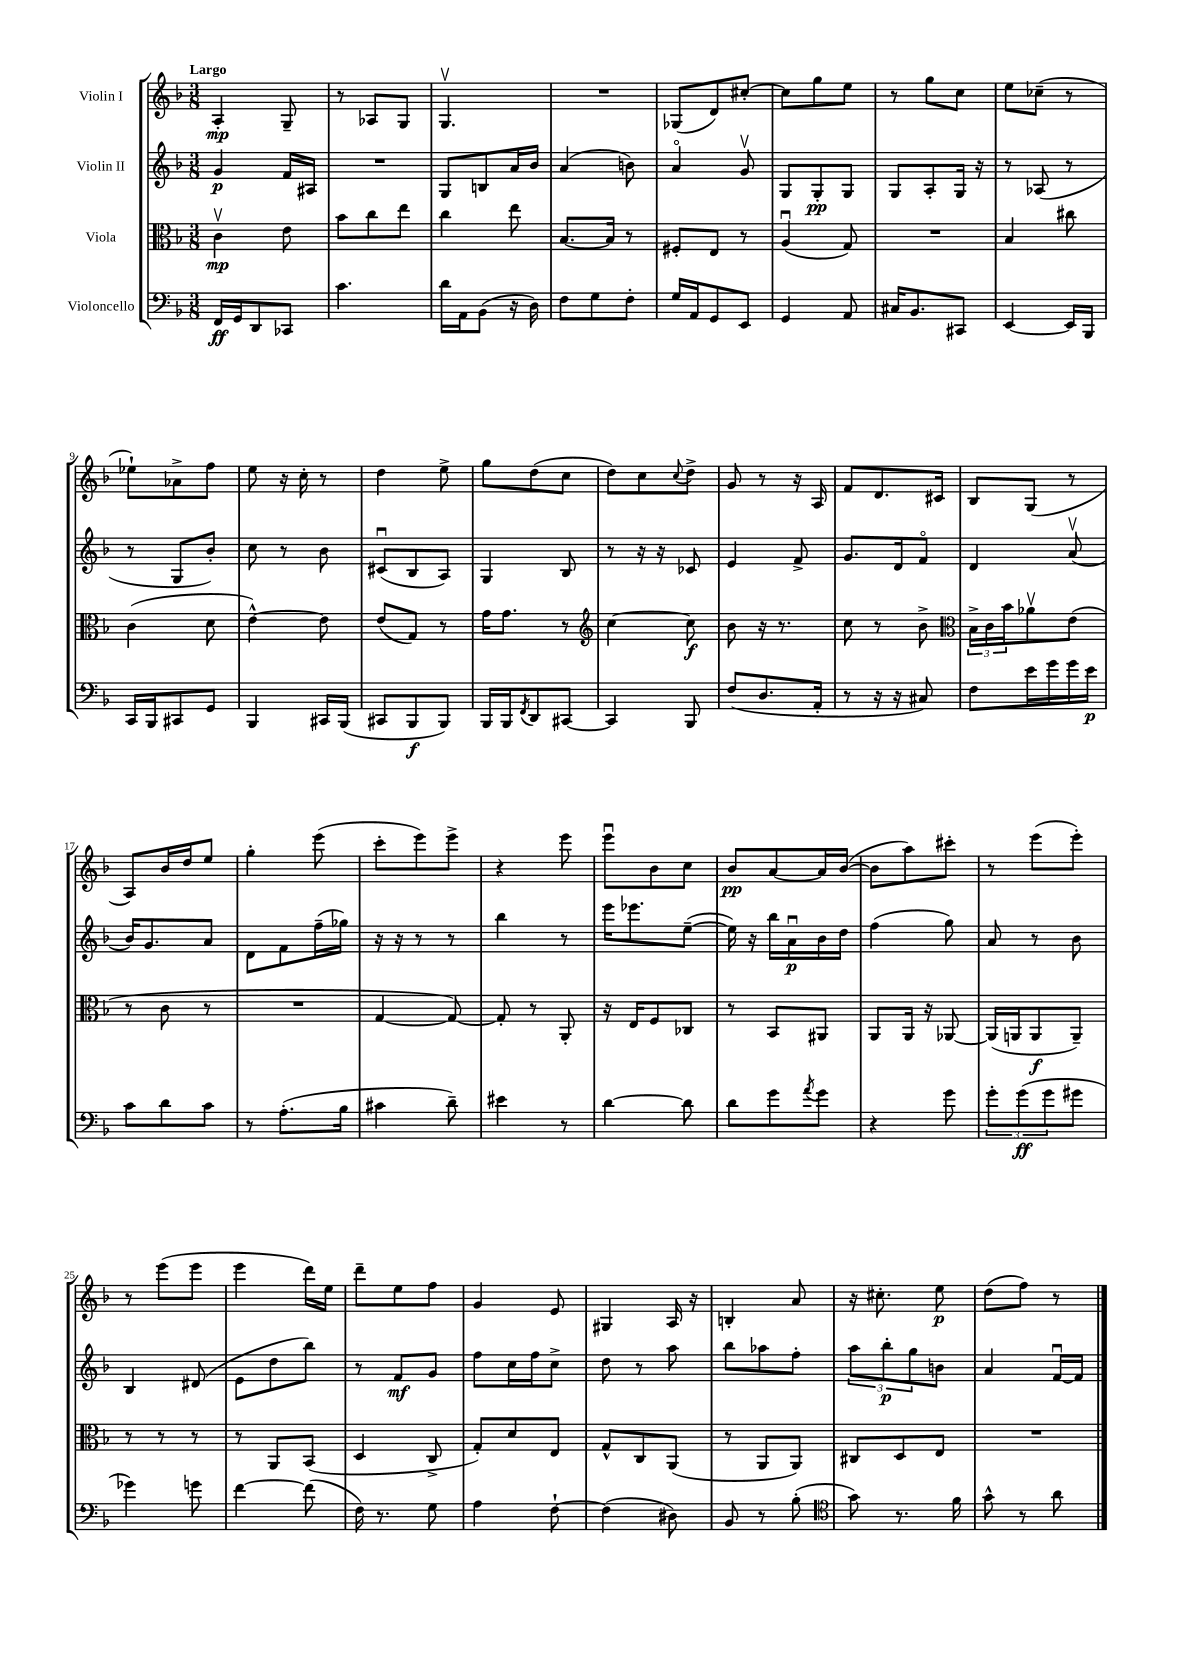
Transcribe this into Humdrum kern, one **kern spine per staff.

**kern	**dynam	**kern	**dynam	**kern	**dynam	**kern	**dynam
*part4	*part4	*part3	*part3	*part2	*part2	*part1	*part1
*staff4	*staff4	*staff3	*staff3	*staff2	*staff2	*staff1	*staff1
*I"Violoncello	*	*I"Viola	*	*I"Violin II	*	*I"Violin I	*
*clefF4	*	*clefC3	*	*clefG2	*	*clefG2	*
*k[b-]	*	*k[b-]	*	*k[b-]	*	*k[b-]	*
*M3/8	*	*M3/8	*	*M3/8	*	*M3/8	*
=1	=1	=1	=1	=1	=1	=1	=1
!	!	!	!	!	!	!LO:TX:a:B:t=Largo	!
16FF/LL	ff	4cv\	mp	4g/	p	4A'/	mp
16GG/J	.	.	.	.	.	.	.
8DD/	.	.	.	.	.	.	.
8CC-X/J	.	8e\	.	16f/LL	.	8G~/	.
.	.	.	.	16A#X/JJ	.	.	.
=2	=2	=2	=2	=2	=2	=2	=2
4.c\	.	8b-\L	.	4.r	.	8r	.
.	.	8cc\	.	.	.	8A-X/L	.
.	.	8ee\J	.	.	.	8G/J	.
=3	=3	=3	=3	=3	=3	=3	=3
16d\LL	.	4cc\	.	8G/L	.	4.Gv/	.
16AA\J	.	.	.	.	.	.	.
(8BB-\J	.	.	.	8Bn/	.	.	.
16r	.	8ee\	.	16a/L	.	.	.
16D\)	.	.	.	16b-/JJ	.	.	.
=4	=4	=4	=4	=4	=4	=4	=4
8F\L	.	[8.B-/L	.	(4a/	.	4.r	.
8G\	.	.	.	.	.	.	.
.	.	16B-/Jk]	.	.	.	.	.
8F'\J	.	8r	.	8bn\)	.	.	.
=5	=5	=5	=5	=5	=5	=5	=5
16G/LL	.	8F#X'/L	.	4a/	.	(8G-X/L	.
16AA/J	.	.	.	.	.	.	.
8GG/	.	8E/J	.	.	.	8d/)	.
8EE/J	.	8r	.	8gv/	.	[8cc#X'/J	.
=6	=6	=6	=6	=6	=6	=6	=6
4GG/	.	(4Au/	.	8G/L	.	8cc#\L]	.
.	.	.	.	8G'/	pp	8gg\	.
8AA/	.	8G/)	.	8G/J	.	8ee\J	.
=7	=7	=7	=7	=7	=7	=7	=7
16C#X/KL	.	4.r	.	8G/L	.	8r	.
8.BB-/	.	.	.	.	.	.	.
.	.	.	.	8A'/	.	8gg\L	.
8CC#X/J	.	.	.	16G/Jk	.	8cc\J	.
.	.	.	.	16r	.	.	.
=8	=8	=8	=8	=8	=8	=8	=8
[4EE/	.	4B-/	.	8r	.	8ee\L	.
.	.	.	.	(8A-X/	.	(8cc-X~\J	.
16EE/LL]	.	8cc#X\	.	8r	.	8r	.
16BBB-/JJ	.	.	.	.	.	.	.
!!LO:LB:g=z
=9	=9	=9	=9	=9	=9	=9	=9
16CC/LL	.	(4c\	.	8r	.	8ee-X`\L)	.
16BBB-/J	.	.	.	.	.	.	.
8CC#X/	.	.	.	8G/L	.	8a-X^\	.
8GG/J	.	8d\	.	8b-'/J)	.	8ff\J	.
=10	=10	=10	=10	=10	=10	=10	=10
4BBB-/	.	[4e^^\)	.	8cc\	.	8ee\	.
.	.	.	.	8r	.	16r	.
.	.	.	.	.	.	16cc'\	.
16CC#X/LL	.	8e\]	.	8b-\	.	8r	.
(16BBB-/JJ	.	.	.	.	.	.	.
=11	=11	=11	=11	=11	=11	=11	=11
8CC#X/L	.	(8e/L	.	(8c#Xu/L	.	4dd\	.
8BBB-/	f	8G/J)	.	8B-/	.	.	.
8BBB-/J)	.	8r	.	8A/J)	.	8ee^\	.
=12	=12	=12	=12	=12	=12	=12	=12
16BBB-/LL	.	16g\KL	.	4G/	.	8gg\L	.
16BBB-/J	.	8.g\J	.	.	.	.	.
8qFF/	.	.	.	.	.	.	.
8DD/	.	.	.	.	.	(8dd\	.
[8CC#X/J	.	8r	.	8B-/	.	8cc\J	.
=13	=13	=13	=13	=13	=13	=13	=13
*	*	*clefG2	*	*	*	*	*
4CC#/]	.	[4cc\	.	8r	.	8dd\L)	.
.	.	.	.	16r	.	8cc\	.
.	.	.	.	16r	.	.	.
.	.	.	.	.	.	8qqcc/	.
8BBB-/	.	8cc\]	f	8c-X/	.	8dd^\J	.
=14	=14	=14	=14	=14	=14	=14	=14
(8F/L	.	8b-\	.	4e/	.	8g/	.
8.D/	.	16r	.	.	.	8r	.
.	.	8.r	.	.	.	.	.
.	.	.	.	8f^/	.	16r	.
16AA'/Jk	.	.	.	.	.	16A/	.
=15	=15	=15	=15	=15	=15	=15	=15
8r	.	8cc\	.	8.g/L	.	8f/L	.
16r	.	8r	.	.	.	8.d/	.
16r	.	.	.	16d/k	.	.	.
8C#X/)	.	8b-^\	.	8f/J	.	.	.
.	.	.	.	.	.	16c#X/Jk	.
=16	=16	=16	=16	=16	=16	=16	=16
*	*	*clefC3	*	*	*	*	*
8F\L	.	24B-^\LL	.	4d/	.	8B-/L	.
.	.	24c\	.	.	.	.	.
.	.	24b-\J	.	.	.	.	.
16e\L	.	8a-Xv\	.	.	.	(8G/J	.
16g\	.	.	.	.	.	.	.
16g\	.	(8e\J	.	(8av/	.	8r	.
16e\JJ	p	.	.	.	.	.	.
!!LO:LB:g=z
=17	=17	=17	=17	=17	=17	=17	=17
8c\L	.	8r	.	16b-/KL)	.	8A/L)	.
.	.	.	.	8.g/	.	.	.
8d\	.	8c\	.	.	.	16b-/L	.
.	.	.	.	.	.	16dd/J	.
8c\J	.	8r	.	8a/J	.	8ee/J	.
=18	=18	=18	=18	=18	=18	=18	=18
8r	.	4.r	.	8d\L	.	4gg'\	.
(8.A'\L	.	.	.	8f\	.	.	.
.	.	.	.	(16ff~\L	.	(8eee\	.
16B-\Jk	.	.	.	16gg-X\JJ)	.	.	.
=19	=19	=19	=19	=19	=19	=19	=19
4c#X\	.	[4G/	.	16r	.	8ccc'\L	.
.	.	.	.	16r	.	.	.
.	.	.	.	8r	.	8eee\)	.
8d~\)	.	8G/_)	.	8r	.	8eee^\J	.
=20	=20	=20	=20	=20	=20	=20	=20
4e#X\	.	8G'/]	.	4bb-\	.	4r	.
.	.	8r	.	.	.	.	.
8r	.	8AA'/	.	8r	.	8eee\	.
=21	=21	=21	=21	=21	=21	=21	=21
[4d\	.	16r	.	16eee\KL	.	8eeeu\L	.
.	.	16E/KL	.	8.eee-X\	.	.	.
.	.	8F/	.	.	.	8b-\	.
8d\]	.	8C-X/J	.	([8ee~\J	.	8cc\J	.
=22	=22	=22	=22	=22	=22	=22	=22
8d\L	.	8r	.	16ee\])	.	8b-/L	pp
.	.	.	.	16r	.	.	.
8g\	.	8BB-/L	.	16bb-\LL	.	[8a/	.
.	.	.	.	16au\	p	.	.
8qa/	.	.	.	.	.	.	.
8g\J	.	8AA#X/J	.	16b-\	.	16a/L]	.
.	.	.	.	16dd\JJ	.	([16b-/JJ	.
=23	=23	=23	=23	=23	=23	=23	=23
4r	.	8AA/L	.	(4ff\	.	8b-\L]	.
.	.	16AA/Jk	.	.	.	8aa\)	.
.	.	16r	.	.	.	.	.
8g\	.	[8AA-X/	.	8gg\)	.	8ccc#X'\J	.
=24	=24	=24	=24	=24	=24	=24	=24
12g'\L	.	(16AA-/LL]	.	8a/	.	8r	.
.	.	16AAn/J	.	.	.	.	.
(12g\	ff	.	.	.	.	.	.
.	.	8AA/	f	8r	.	(8eee\L	.
12g\	.	.	.	.	.	.	.
8g#X\J	.	8AA~/J)	.	8b-\	.	8eee'\J)	.
!!LO:LB:g=z
=25	=25	=25	=25	=25	=25	=25	=25
4g-X\)	.	8r	.	4B-/	.	8r	.
.	.	8r	.	.	.	(8eee\L	.
8gn\	.	8r	.	(8d#X/	.	8eee\J	.
=26	=26	=26	=26	=26	=26	=26	=26
[4f\	.	8r	.	8e\L	.	4eee\	.
.	.	8AA/L	.	8dd\	.	.	.
(8f\]	.	(8BB-/J	.	8bb-\J)	.	16ddd\LL)	.
.	.	.	.	.	.	16ee\JJ	.
=27	=27	=27	=27	=27	=27	=27	=27
16F\)	.	4D/	.	8r	.	8ddd~\L	.
8.r	.	.	.	.	.	.	.
.	.	.	.	8f/L	mf	8ee\	.
8G\	.	8C^/	.	8g/J	.	8ff\J	.
=28	=28	=28	=28	=28	=28	=28	=28
4A\	.	8G'/L)	.	8ff\L	.	4g/	.
.	.	8d/	.	16cc\L	.	.	.
.	.	.	.	16ff\J	.	.	.
[8F`\	.	8E/J	.	8cc^\J	.	8e/	.
=29	=29	=29	=29	=29	=29	=29	=29
(4F\]	.	8G^^/L	.	8dd\	.	4G#X/	.
.	.	8C/	.	8r	.	.	.
8D#X\)	.	(8AA/J	.	8aa\	.	16A/	.
.	.	.	.	.	.	16r	.
=30	=30	=30	=30	=30	=30	=30	=30
8BB-/	.	8r	.	8bb-\L	.	4Bn'/	.
8r	.	8AA/L	.	8aa-X\	.	.	.
(8B-'\	.	8AA/J)	.	8ff'\J	.	8a/	.
=31	=31	=31	=31	=31	=31	=31	=31
*clefC4	*	*	*	*	*	*	*
8g\)	.	8C#X/L	.	12aa\L	.	16r	.
.	.	.	.	.	.	8.cc#X'\	.
.	.	.	.	12bb-'\	p	.	.
8.r	.	8D/	.	.	.	.	.
.	.	.	.	12gg\	.	.	.
.	.	8E/J	.	8bn\J	.	8ee\	p
16f\	.	.	.	.	.	.	.
=32	=32	=32	=32	=32	=32	=32	=32
8g^^\	.	4.r	.	4a/	.	(8dd\L	.
8r	.	.	.	.	.	8ff\J)	.
8a\	.	.	.	[16fu/LL	.	8r	.
.	.	.	.	16f/JJ]	.	.	.
==	==	==	==	==	==	==	==
*-	*-	*-	*-	*-	*-	*-	*-
